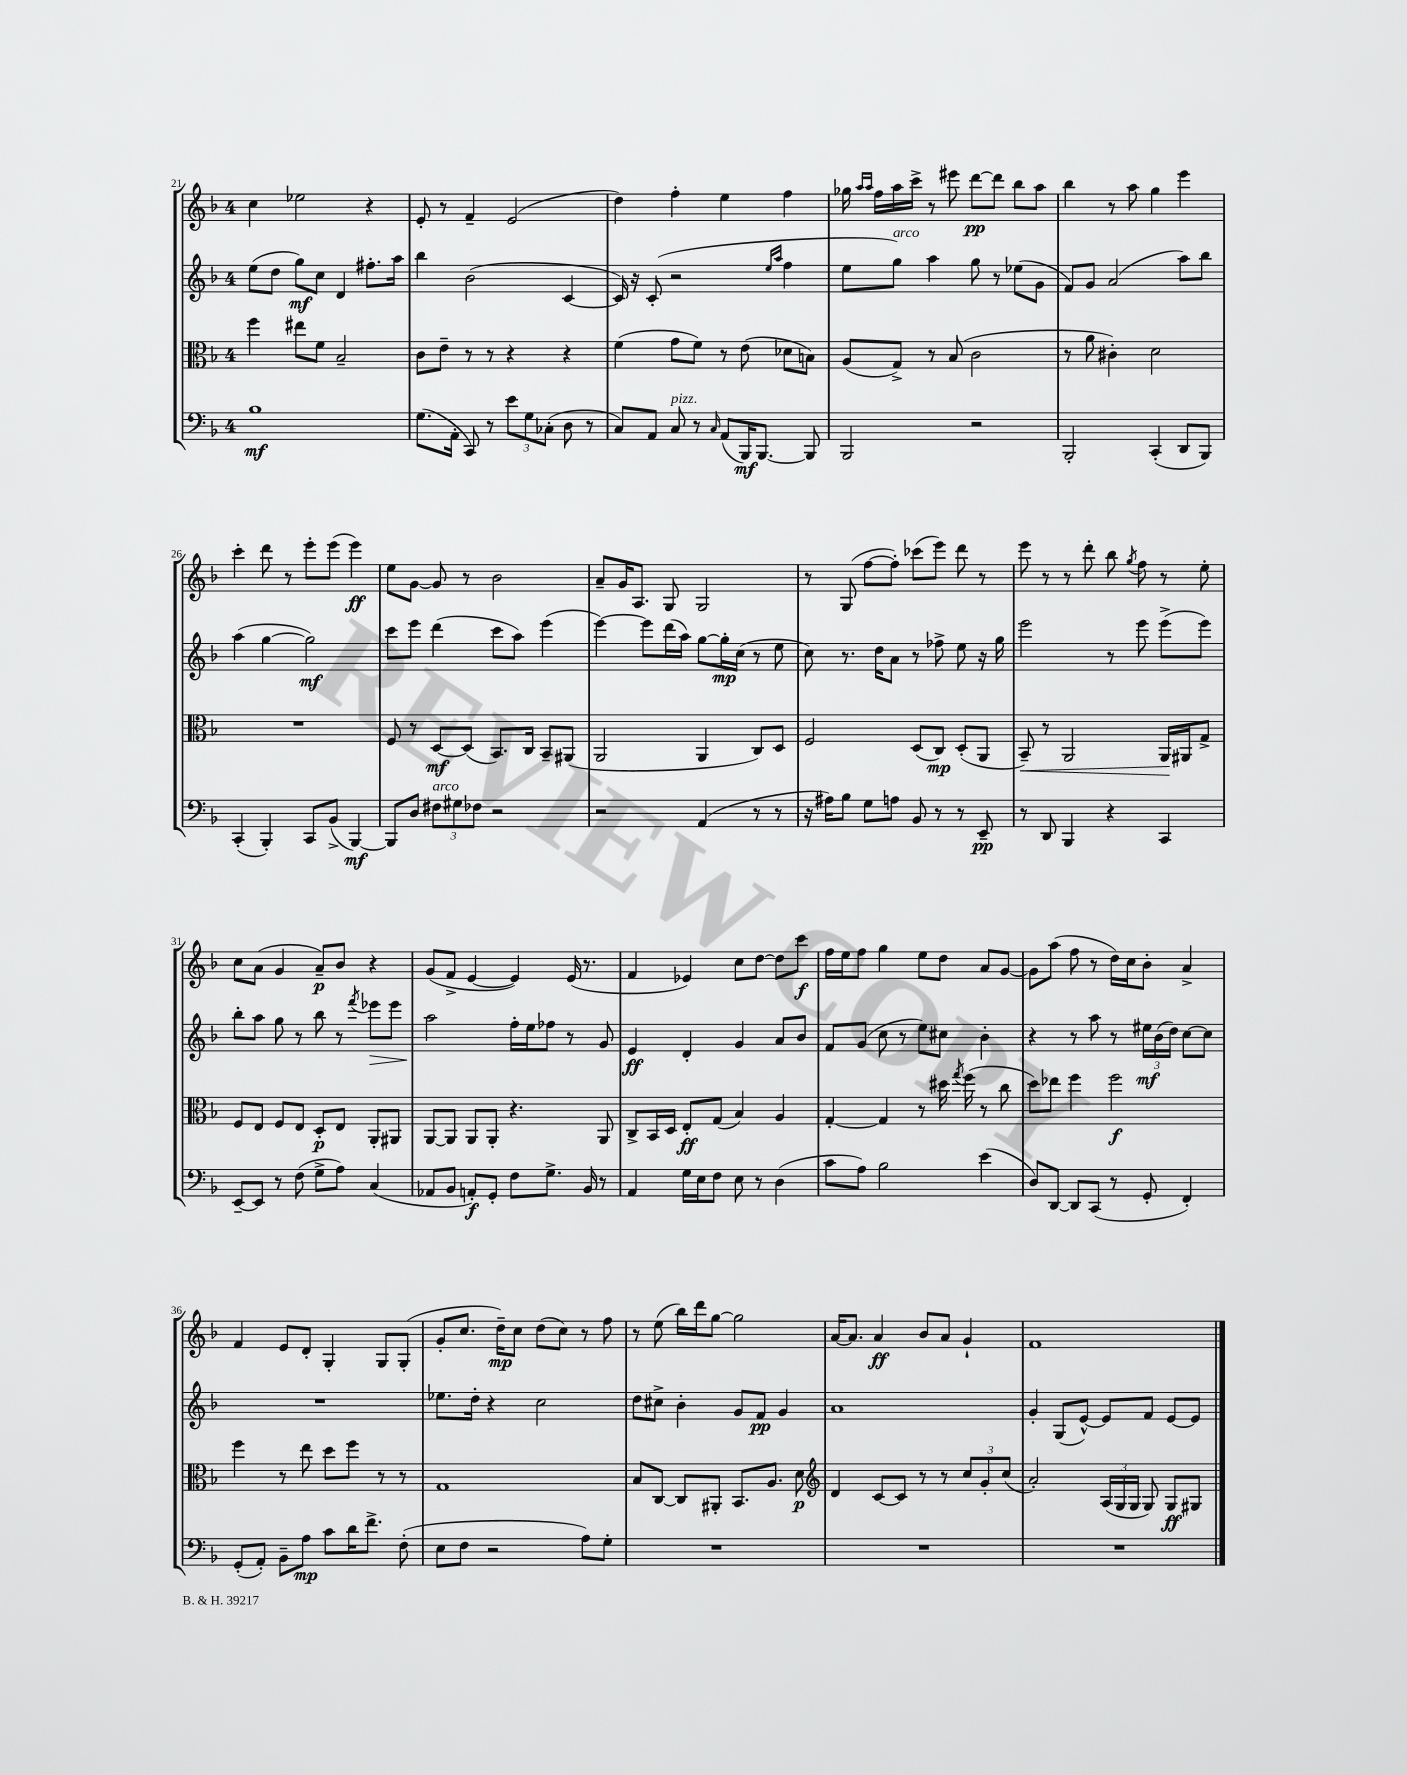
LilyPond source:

<<
\new StaffGroup <<
\new Staff = "s0" {
    \clef treble \key f \major \once \override Staff.TimeSignature.style = #'single-digit \time 4/4
    \autoBeamOff c''4 ees''2 r4 |
    e'8-. r8 f'4-- e'2( |
    d''4) f''4-. e''4 f''4 |
    ges''16 \grace { a''16[ a''16] } f''16[ a''16 c'''16]-> r8 eis'''8 d'''8[~\pp d'''8] bes''8[ a''8] |
    bes''4 r8 a''8 g''4 e'''4 |
    c'''4-. d'''8 r8 e'''8[-. e'''8]( e'''4\ff) |
    e''8[ g'8]~ g'8 r8 bes'2 |
    a'8[-- g'16 a8.] g8 g2 |
    r8 g8( f''8[~ f''8]-.) ces'''8[( e'''8]) d'''8 r8 |
    e'''8 r8 r8 d'''8-. bes''8 \acciaccatura { g''8 } f''8 r8 e''8-. |
    c''8[ a'8]( g'4 a'8[--\p) bes'8] r4 |
    g'8[( f'8]-> e'4~ e'4) e'16( r8. |
    f'4 ees'4) c''8[ d''8]~ d''8[ c'''8]\f |
    f''16[ e''16 f''8] g''4 e''8[ d''8] a'8[ g'8]~ |
    g'8[ a''8]( f''8 r8 d''16[) c''16 bes'8]-. a'4-> |
    f'4 e'8[ d'8]-. g4-. g8[ g8]-.( |
    g'8[-. c''8.] d''16[--\mp) c''8] d''8[( c''8]) r8 f''8 |
    r8 e''8( bes''16[) d'''16 g''8]~ g''2 |
    a'16[~ a'8.] a'4\ff bes'8[ a'8] g'4-! |
    f'1 \bar "|." |
}
\new Staff = "s1" {
    \clef treble \key f \major \once \override Staff.TimeSignature.style = #'single-digit \time 4/4
    \autoBeamOff e''8[( d''8] g''8[\mf) c''8] d'4 fis''8.[-. a''16] |
    bes''4 bes'2( c'4~ |
    c'16) r16 c'8-.( r2 \grace { e''16[ a''16] } f''4 |
    e''8[ g''8]^\markup { \italic "arco" }) a''4 g''8 r8 ees''8[( g'8] |
    f'8[) g'8] a'2( a''8[) bes''8] |
    a''4( g''4~ g''2\mf) |
    c'''8[ e'''8] d'''4( c'''8[ a''8]) e'''4( |
    e'''4~) e'''8[ d'''16( a''16]) g''8[~ g''16-.\mp c''16]( r8 e''8 |
    c''8) r8. d''16[ a'8] r8 fes''8-> e''8 r16 g''16 |
    e'''2 r8 e'''8 e'''8[->( e'''8]) |
    bes''8[-. a''8] g''8 r8 bes''8 r8 \acciaccatura { f'''8 } ees'''8[\> ees'''8] |
    a''2\! f''16[-. e''16 fes''8] r8 g'8 |
    e'4\ff d'4-. g'4 a'8[ bes'8] |
    f'8[ g'8]( c''8 r8 e''8[) cis''8] bes'4-. |
    r4 r8 a''8 r8 \tuplet 3/2 { eis''16[\mf bes'16( d''16]) } c''8[~ c''8] |
    R1 |
    ees''8.[ d''16]-. r4 c''2 |
    d''8[ cis''8]-> bes'4-. g'8[ f'8]\pp g'4 |
    a'1 |
    g'4-. g8[( e'8]~-^) e'8[ f'8] e'8[~ e'8] \bar "|." |
}
\new Staff = "s2" {
    \clef alto \key f \major \once \override Staff.TimeSignature.style = #'single-digit \time 4/4
    \autoBeamOff f''4 eis''8[ f'8] bes2-- |
    c'8[ e'8]-- r8 r8 r4 r4 |
    f'4( g'8[ f'8]) r8 e'8( des'8[ b8]) |
    a8[( g8]->) r8 bes8( c'2 |
    r8 a'8 cis'4-.) d'2 |
    R1 |
    f8 r8 d8[~\mf d8]( bes,8.[) c16] bes,8[-- ais,8]( |
    a,2 a,4 c8[) d8] |
    f2 d8[( c8]\mp) d8[-.( a,8] |
    bes,8--\<) r8 a,2 a,16[\! ais,16 g8]-> |
    f8[ e8] f8[ e8] d8[-.\p e8] a,8[-. ais,8] |
    a,8[~ a,8] a,8[ a,8]-. r4. a,8 |
    c8[-> bes,16 d16] e8[-.\ff g8]( bes4) a4 |
    g4~-. g4 r8 dis''16 \acciaccatura { g''8 } f''16( r8 c''8 |
    d''8[) ees''8] f''4 f''2\f |
    f''4 r8 e''8 d''8[ f''8] r8 r8 |
    g1 |
    bes8[ c8]~ c8[ ais,8]-. bes,8.[ a8.] d'8\p |
    \clef treble d'4 c'8[~ c'8] r8 r8 \tuplet 3/2 { c''8[ g'8-. c''8]( } |
    a'2-.) \tuplet 3/2 { a16[( g16 g16] } g8) g8[\ff gis8] \bar "|." |
}
\new Staff = "s3" {
    \clef bass \key f \major \once \override Staff.TimeSignature.style = #'single-digit \time 4/4
    \autoBeamOff bes1\mf |
    g8.[( a,16]-. c,8) r8 \tuplet 3/2 { e'8[ g8 ces8]-.( } d8 r8 |
    c8[) a,8] c8^\markup { \italic "pizz." } r8 \grace { c16 } a,8[( bes,,16\mf) bes,,8.]~ bes,,8 |
    bes,,2 r2 |
    bes,,2-. c,4-.( d,8[ bes,,8]) |
    c,4-.( bes,,4-.) c,8[ bes,8]->( bes,,4~\mf) |
    bes,,8[ d8] \tuplet 3/2 { fis8[^\markup { \italic "arco" } gis8 fes8] } r2 |
    r2 a,4( r8 r8 |
    r16 ais16[) bes8] g8[ a8] bes,8 r8 r8 e,8--\pp |
    r8 d,8 bes,,4 r4 c,4 |
    e,8[~-- e,8] r8 f8( g8[-> a8]) c4( |
    aes,8[ bes,8] a,8[-.\f) g,8]-. f8[ g8.]-> bes,16 r8 |
    a,4 g16[ e16 f8] e8 r8 d4( |
    c'8[ a8]) bes2 e'4( |
    d8[) d,8]~ d,8[ c,8]( r8 g,8-. f,4-.) |
    g,8[-.( a,8]-.) bes,8[-- a8]\mp c'8[ d'16 f'8.]-> f8-.( |
    e8[ f8] r2 a8[) g8]-. |
    R1 |
    R1 |
    R1 \bar "|." |
}
>>
>>
\layout { \context { \Score currentBarNumber = #21 } }
